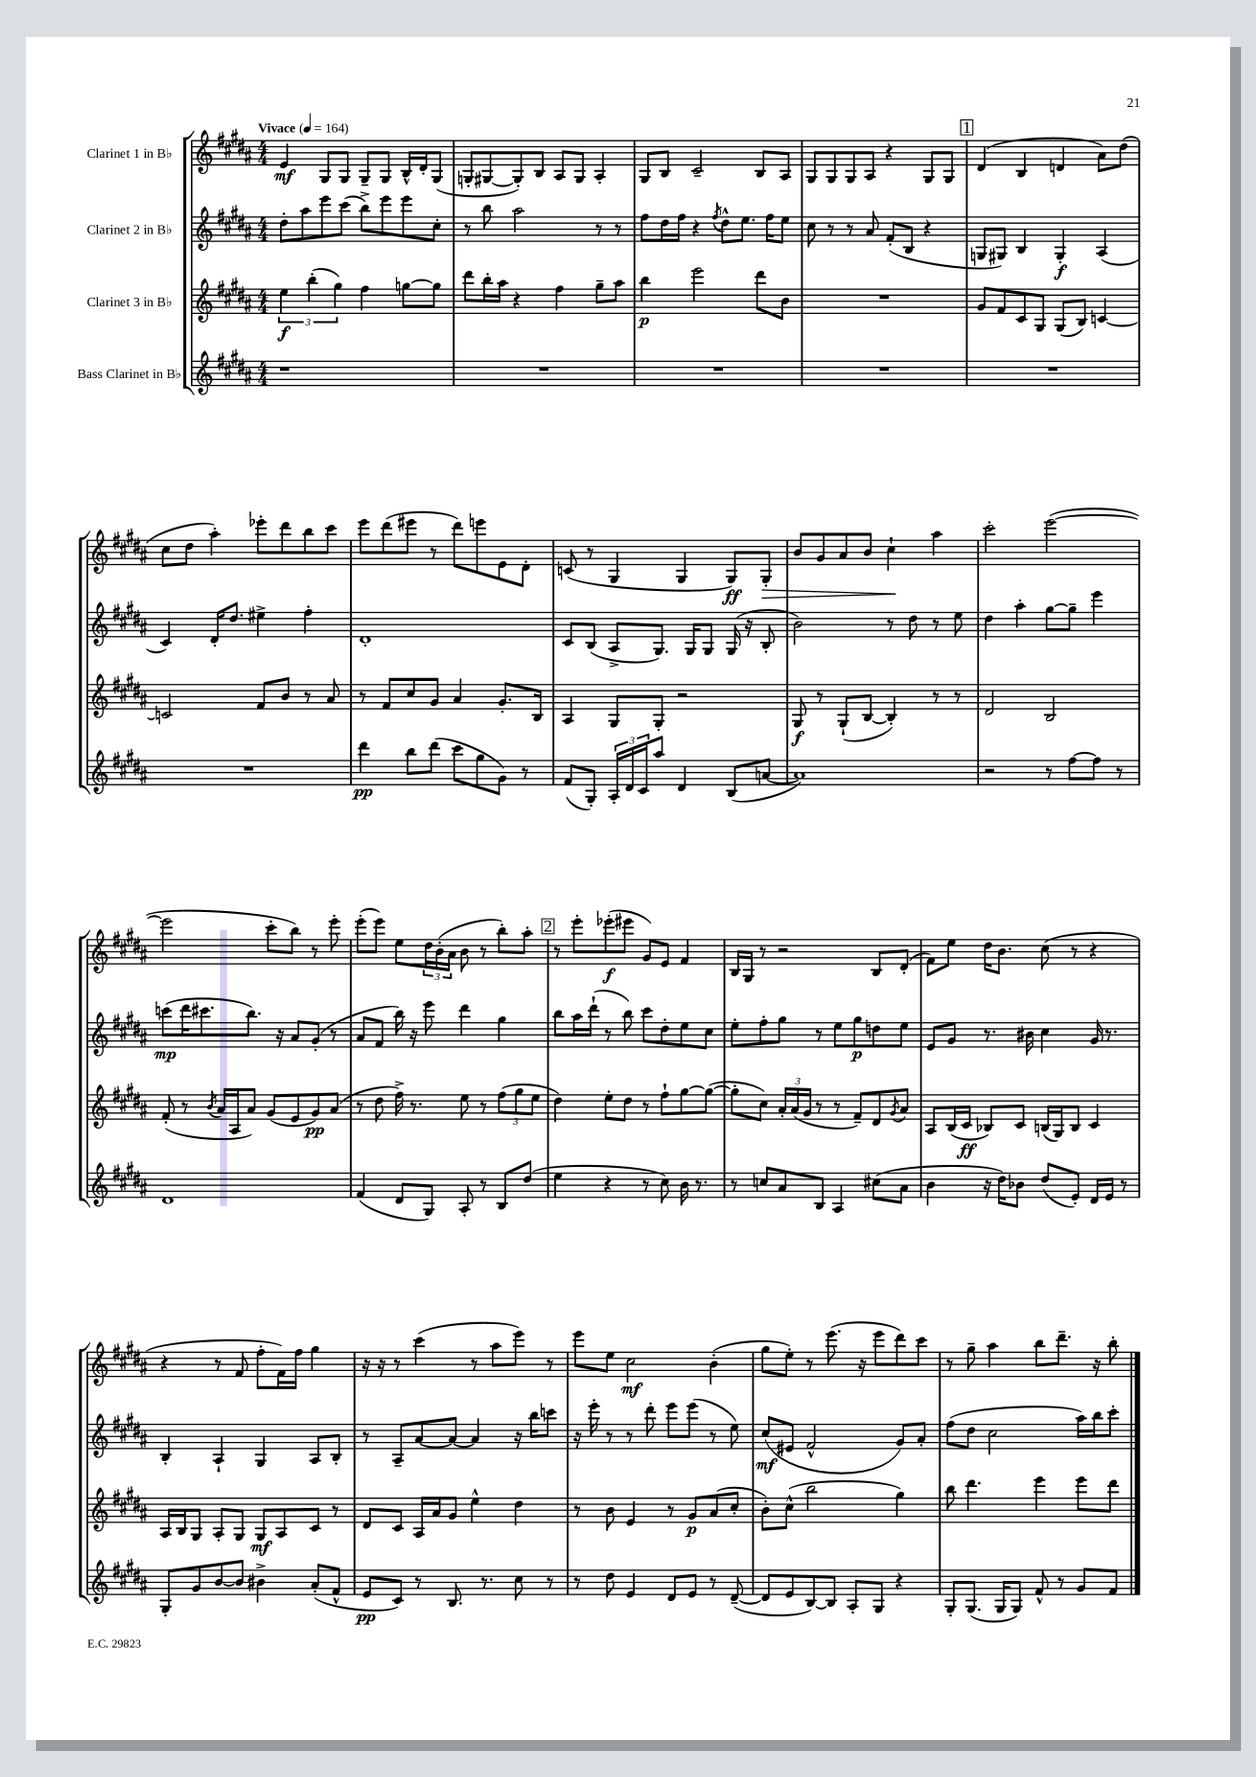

**kern	**kern	**kern	**kern
*staff4	*staff3	*staff2	*staff1
*clefG2	*clefG2	*clefG2	*clefG2
*k[f#c#g#d#a#]	*k[f#c#g#d#a#]	*k[f#c#g#d#a#]	*k[f#c#g#d#a#]
*M4/4	*M4/4	*M4/4	*M4/4
*MM164	*MM164	*MM164	*MM164
1r	6ee\	8dd#'\L	4e/
.	.	8aa#\	.
.	(6bb'\	.	.
.	.	8eee\	8G#/L
.	6gg#\)	.	.
.	.	(8ccc#\J	8G#/J
.	4ff#\	8bb^\L)	8G#~/L
.	.	8eee\	8G#/J
.	[8gg\L	8eee\	16B^^/LL
.	.	.	16d#'/J
.	8gg\]J	8cc#'\J	(8G#/J
=	=	=	=
1r	8ddd#\L	8r	8G'/L
.	16bb'\L	8bb\	[8G#/
.	16aa#\JJ	.	.
.	4r	2aa#\	8G#'/])
.	.	.	8B/J
.	4ff#\	.	8A#/L
.	.	.	8G#/J
.	8gg#~\L	8r	4A#'/
.	8aa#\J	8r	.
=	=	=	=
1r	4bb\	8ff#\L	8G#/L
.	.	16dd#\L	8B/J
.	.	16ff#\JJ	.
.	2eee\	4r	2c#~/
.	.	8qff#/	.
.	.	8dd#^^\L	.
.	.	8.ee\J	.
.	8ddd#\L	.	8B/L
.	.	16ff#\LK	.
.	8b\J	8ee\J	8A#/J
=	=	=	=
1r	1r	8cc#\	8G#/L
.	.	8r	8G#/
.	.	8r	8G#/
.	.	8a#/	8A#/J
.	.	(8f#'/L	4r
.	.	8B/J	.
.	.	4r	8G#/L
.	.	.	8G#/J
=	=	=	=
1r	8g#/L	8G/L	(4d#/
.	8f#/	8G#/J)	.
.	8c#/	4B/	4B/
.	8G#/J	.	.
.	(8G#/L	4G#'/	4d/
.	8B/J)	.	.
.	[4c/	(4A#/	8a#\L)
.	.	.	(8dd#\J
=	=	=	=
1r	2c/]	4c#/)	8cc#\L
.	.	.	8dd#\J
.	.	16d#'/LK	4aa#'\)
.	.	8.dd#/J	.
.	8f#/L	4ee#^\	8eee-'\L
.	8b/J	.	8ddd#\
.	8r	4ff#'\	8bb\
.	8a#/	.	8ccc#\J
=	=	=	=
4ddd#\	8r	1d#'	8eee\L
.	8f#/L	.	(8ddd#\
8bb\L	8cc#/	.	8eee#\J
(8ddd#\J	8g#/J	.	8r
8ccc#\L	4a#/	.	8ddd#\L)
8gg#\	.	.	8eee\
8g#\J)	8.g#'/L	.	8e\
8r	.	.	8d#'\J
.	16B/Jk	.	.
=	=	=	=
(8f#/L	4A#/	8c#/L	(8c/
8G#'/J)	.	(8B/J	8r
24A#'/LL	8G#/L	8A#^/L	4G#/
24d#/	.	.	.
24c#/J	.	.	.
8aa#/J	8G#'/J	8.G#/J)	.
4d#/	2r	.	4G#/
.	.	16G#/LK	.
.	.	8G#/J	.
(8B/L	.	(16G#/	8G#/L)
.	.	16r	.
[8a/J	.	8B'/	8G#'/J
=	=	=	=
1a])	8G#/	2b\)	8b/L
.	8r	.	8g#/
.	(8G#`/L	.	8a#/
.	[8B/J	.	8b/J
.	4B'/])	8r	4cc#`\
.	.	8dd#\	.
.	8r	8r	4aa#\
.	8r	8ee\	.
=	=	=	=
2r	2d#/	4dd#\	2ccc#'\
.	.	4aa#'\	.
8r	2B/	[8gg#\L	([2eee\
[8ff#\L	.	8gg#~\]J	.
8ff#\]J	.	4eee\	.
8r	.	.	.
=	=	=	=
1d#	(8f#'/	(8ccc\L	2eee\]
.	8r	16ddd#\K	.
.	.	8.ccc#\	.
.	8qb/	.	.
.	16a#/LL	.	.
.	16A#/J	.	.
.	8a#/J)	8.bb\J)	.
.	(8g#/L	.	8ccc#'\L
.	.	16r	.
.	8e/	8a#/L	8bb\J)
.	8g#/)	(8g#'/J	8r
.	(8a#/J	8r	8eee'\
=	=	=	=
(4f#/	8r	8a#/L	(8eee'\L
.	8dd#\	8f#/J	8eee\J)
8d#/L	16ff#^\)	16bb\)	8ee\L
.	8.r	16r	.
8G#/J)	.	8eee\	24dd#\L
.	.	.	(24b'\
.	.	.	24a#\JJ
8A#'/	8ee\	4ddd#\	8b\
8r	8r	.	8r
8B/L	(12ff#\L	4gg#\	8bb'\L)
.	12gg#\	.	.
(8dd#/J	.	.	8aa#'\J
.	12ee\J	.	.
=	=	=	=
4ee\	4dd#\)	8bb\L	8r
.	.	16aa#\L	8eee'\L
.	.	(16ddd#`\JJ	.
4r	8ee'\L	8r	(8eee-'\
.	8dd#\J	8bb\)	8eee#\J
8r	8r	8ccc#\L	8g#/L)
8cc#\)	8ff#`\L	8dd#'\	8e/J
16b\	[8gg#\	8ee\	4f#/
8.r	.	.	.
.	(8gg#\_J	8cc#\J	.
=	=	=	=
8r	8gg#'\]L	8ee'\L	16B/LL
.	.	.	16G#/JJ
8cc/L	8cc#\J)	8ff#'\	8r
8a#/	24a#'/LL	8gg#\J	2r
.	(24a#/	.	.
.	24g#/JJ	.	.
8B/J	8r	8r	.
4A#/	8r	8ee\L	.
.	8f#~/L)	8gg#\	.
(8cc#\L	8d#/	8dd\	8B/L
.	8qg#/	.	.
8a#\J	8a#/J	8ee\J	(8d#'/J
=	=	=	=
4b\	8A#/L	8e/L	8f#\L)
.	(16B/L	8g#/J	8ee\J
.	16c#/JJ	.	.
16r	8B-/L)	8.r	16dd#\LK
16dd#\LK)	.	.	8.b\J
8b-\J	8c#/J	.	.
.	.	16b#\	.
(8dd#/L	(16B/LL	4cc#\	(8cc#\
.	16G#/J)	.	.
8e'/J)	8B/J	.	8r
16d#/LL	4c#/	16g#/	4r
16e/JJ	.	8.r	.
8r	.	.	.
=	=	=	=
8G#'/L	16A#/LL	4B'/	4r
.	16B/J	.	.
8g#/	8G#/J	.	.
[8b/	8A#'/L	4A#`/	8r
8b/]J	8G#/J	.	8f#/
4b#^\	8G#/L	4G#/	8ff#'\L
.	8A#/	.	16f#\L)
.	.	.	16ff#\JJ
(8a#'/L	8c#/J	8A#/L	4gg#\
8f#^^/J	8r	8B'/J	.
=	=	=	=
8e/L	8d#/L	8r	16r
.	.	.	16r
8c#/J)	8c#/J	8A#~/L	8r
8r	16A#/LL	[8a#/	(4ccc#\
.	16a#/J	.	.
8.B/	8g#/J	8a#/_J	.
.	4ee^^\	4a#/]	8r
8.r	.	.	.
.	.	.	8aa#\L
8cc#\	4dd#\	16r	8eee\J)
.	.	16bb\LK	.
8r	.	8ccc\J	8r
=	=	=	=
8r	8r	16r	8eee\L
.	.	16eee'\	.
8dd#\	8b\	8r	8ee\J
4e/	4e/	8r	2cc#\
.	.	8ddd#'\	.
8d#/L	8r	8eee\L	.
8e/J	8g#/L	(8eee\J	.
8r	(8a#/	8r	(4b'\
([8d#~/	8cc#'/J	8ee\)	.
=	=	=	=
8d#/]L	8b'\L)	(8cc#/L	8gg#\L
8e/	(8cc#^^\J	8e#/J	8ee'\J)
[8B/)	2bb\	2f#^^/	8r
8B/]J	.	.	(8.eee\
8A#'/L	.	.	.
.	.	.	16r
8G#/J	.	.	8eee\L
4r	4gg#\)	8g#/L)	8ddd#\)
.	.	8a#'/J	8ccc#\J
=	=	=	=
8G#'/L	8bb\	(8ff#\L	8r
(8.G#/J	4.ddd#\	8dd#\J	8gg#~\
.	.	2cc#\	4aa#\
16G#/LK	.	.	.
8G#/J)	.	.	.
8f#^^/	4eee\	.	8bb\L
8r	.	.	8.ddd#~\J
8g#/L	8eee\L	16aa#\LL)	.
.	.	16bb\J	16r
8f#/J	8ddd#\J	8ccc#'\J	8bb'\
==	==	==	==
*-	*-	*-	*-
